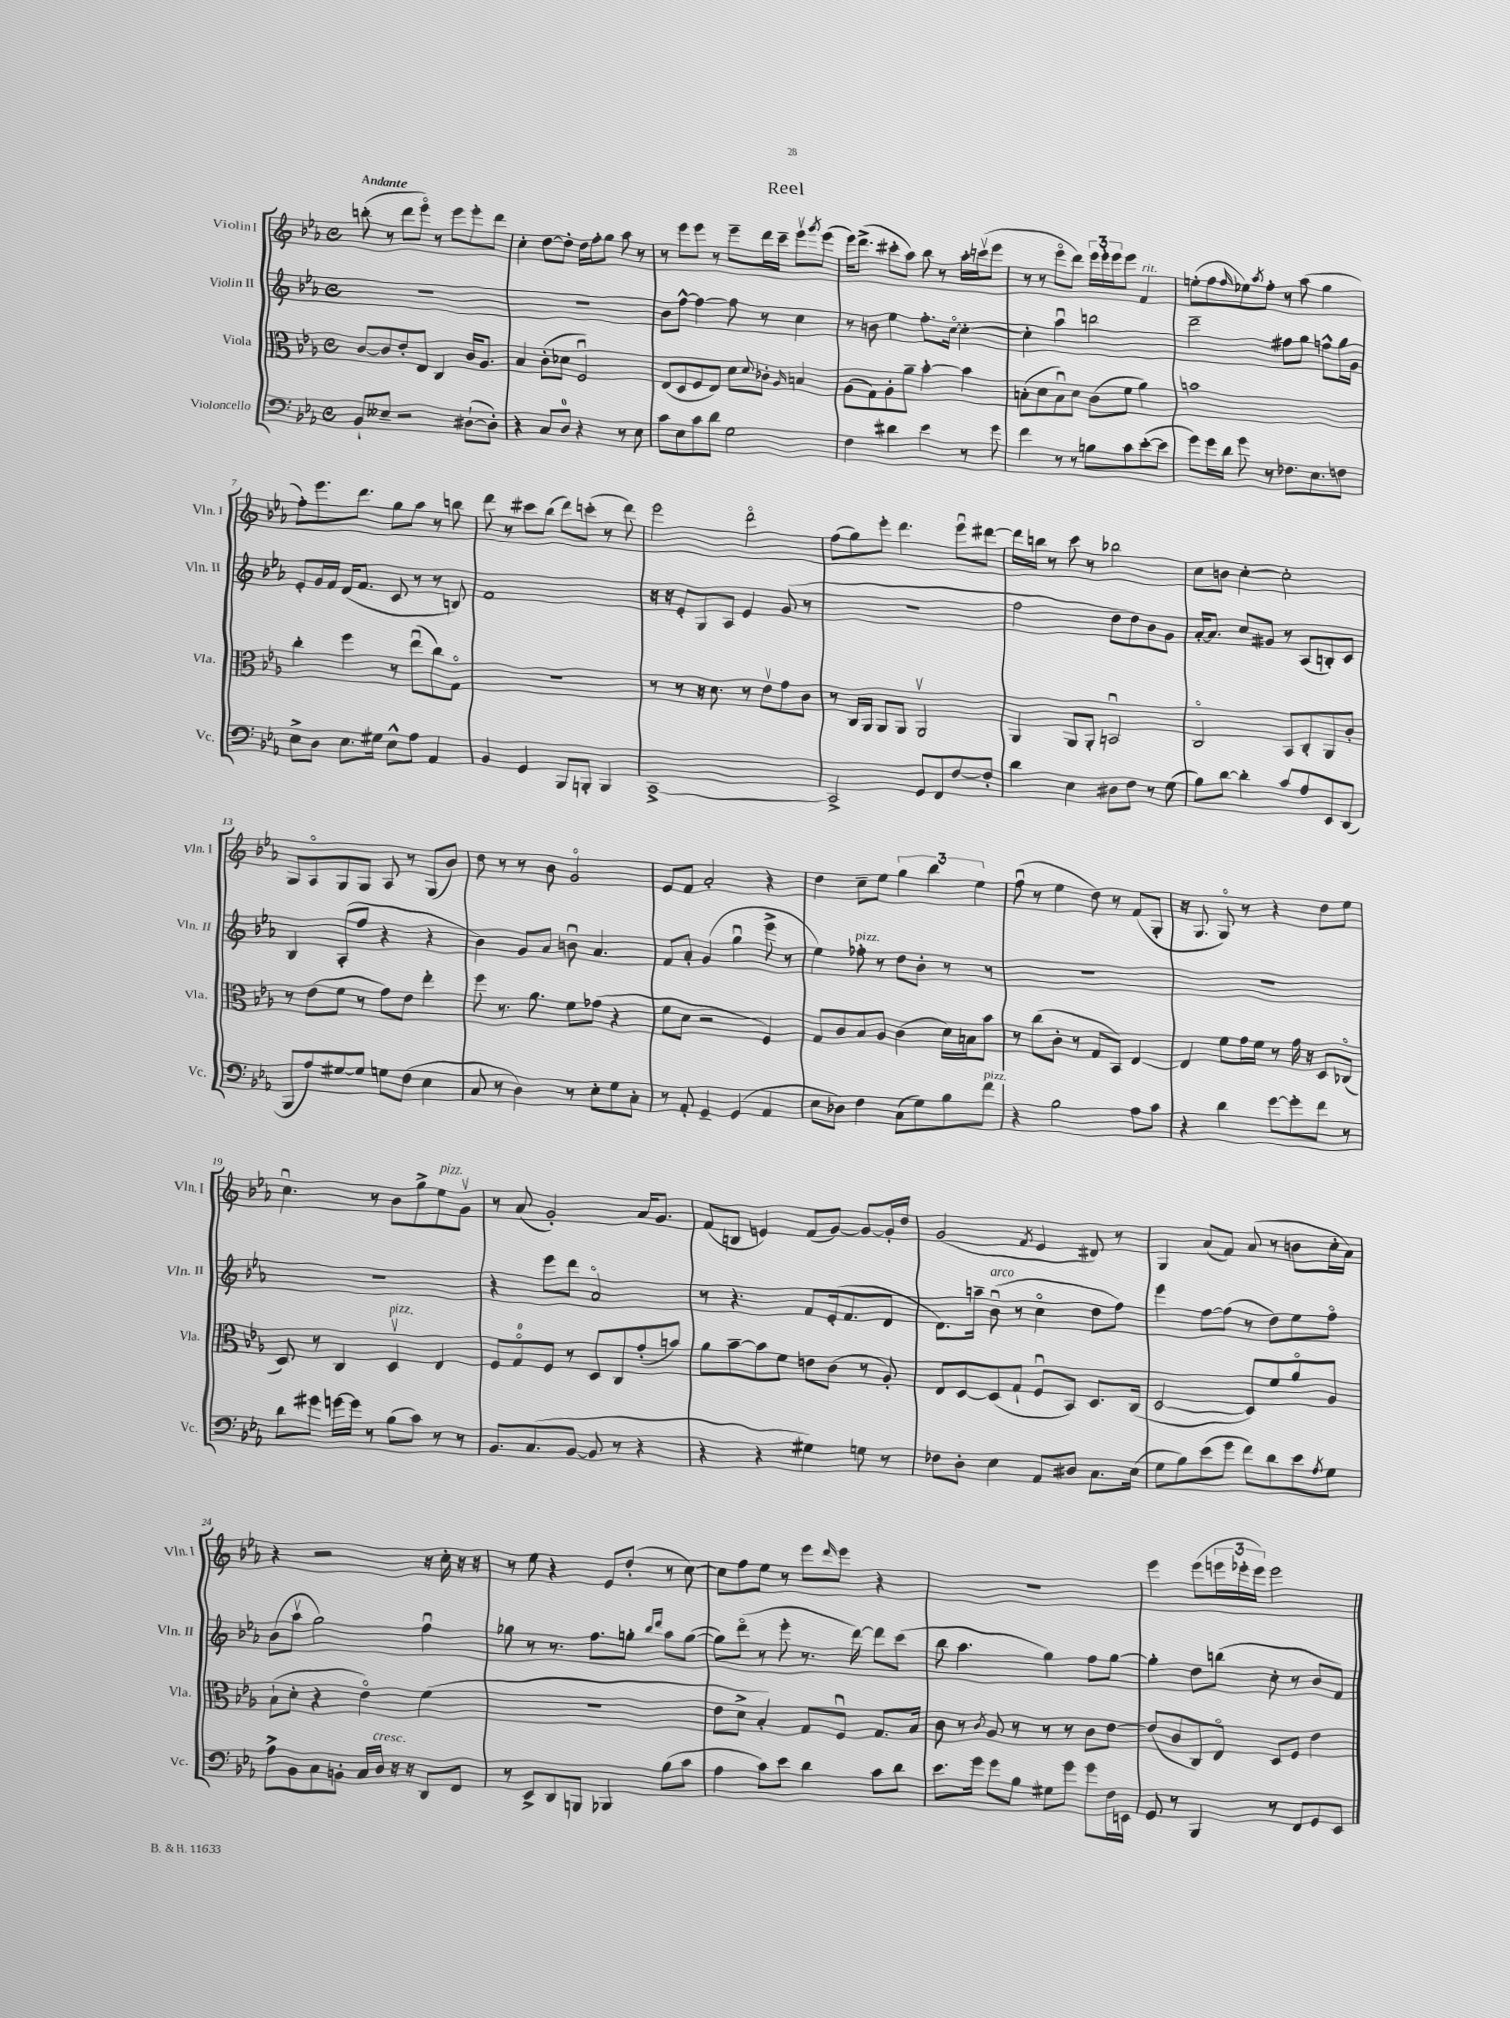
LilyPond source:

\header { title = "Reel" }
<<
\new StaffGroup <<
\new Staff = "s0" \with { instrumentName = "Violin I" shortInstrumentName = "Vln. I" } {
    \clef treble \key ees \major \defaultTimeSignature \time 4/4 \tempo "Andante"
    b''8-.( r8 d'''8 ees'''8\flageolet) r8 ees'''8 ees'''8-. d'''8 |
    c''4-. d''8~ d''8-. d''16 f''16-. g''8 aes''8 r8 |
    r8 ees'''8 ees'''8 r8 ees'''8-- d'''16 c'''16-- ees'''8\upbow \acciaccatura { g'''8 } ees'''8( |
    ees'''16) d'''8.->( cis'''8-. aes''8) bes''8 r8 aes''16-. c'''16\upbow( ees'''8 |
    r8 r8 ees'''8\flageolet d'''8) \tuplet 3/2 { ees'''16 ees'''16-. ees'''16 } ees'''8 f'4^\markup { \italic "rit." } |
    e''8-.( f''8 \grace { f''16 } ees''8) \acciaccatura { aes''8 } f''8-. r8 aes''8( g''4 |
    f''8-.) ees'''8. d'''8. g''8 aes''8 r8 b''8 |
    d'''8 r8 cis'''8 bes''8( d'''8) c'''8-.( r8 d'''8) |
    ees'''2 d'''2\flageolet |
    f''8( g''8) ees'''8-. d'''4. ees'''8\downbow dis'''8~ |
    dis'''16 b''16 r8 c'''8 r8 bes''2 |
    c''8 b'8 c''4~-. c''2-. |
    g8 aes8\flageolet g8 g8 aes8 r8 g8( bes'8) |
    d''8 r8 r8 bes'8 g'2\flageolet |
    ees'8 f'8 aes'2-. r4 |
    d''4 c''8-- ees''8 \tuplet 3/2 { g''4 bes''4 ees''4 } |
    f''8\downbow( r8 ees''4 d''8) r8 f'8( g8-. |
    r16 g8. g8\flageolet) r8 r4 d''8 ees''8 |
    c''4.\downbow r8 bes'8 g''8-> ees''8^\markup { \italic "pizz." } g'8\upbow |
    r8 aes'8( g'2-.) aes'16 g'8. |
    f'8( b8 e'4) f'8( g'8~) g'8~ g'16-. d''16 |
    g'2( \acciaccatura { f'8 } ees'4 dis'8) r8 |
    g4 aes'8( f'8) aes'8( r8 b'8 c''16-. aes'16) |
    r4 r2 r16 c''16-. r16 r16 |
    r8 ees''8 r4 ees'8 d''8-.( r8 c''8~) |
    c''8 f''8 ees''8 r8 ees'''8 \grace { d'''16 } ees'''8 r4 |
    r1 |
    ees'''4 ees'''8( \tuplet 3/2 { e'''16 ees'''16-. ees'''16) } ees'''2 \bar "|." |
}
\new Staff = "s1" \with { instrumentName = "Violin II" shortInstrumentName = "Vln. II" } {
    \clef treble \key ees \major \defaultTimeSignature \time 4/4
    R1 |
    R1 |
    bes'8 f''8~-^ f''4~ f''8 r8 c''4 |
    r8 b'8 ees''4 f''8.-. c''16~\flageolet c''4~-. |
    c''4-. aes''4\downbow b''2 |
    d'''2-- fis''8 g''8 f''8-^ g''16 g'16 |
    ees'8-. g'16 f'16 d'16( f'8. c'8 r8 r8 b8) |
    f'1 |
    r16 r16 ees'8-. g8 aes8 ees'4 g'8( r8 |
    R1 |
    f''2 d''8 d''8) bes'8 g'8 |
    aes'16~-. aes'8. c''8 gis'8 r8 aes8( b8-.) c'8 |
    bes4 aes8-.( f''8 r4 r4 |
    bes'4) g'8 aes'8 b'8\downbow aes'4. |
    f'8 aes'8-. g'4( g''4\downbow ees'''8-> r8 |
    ees''4) fes''8-.^\markup { \italic "pizz." } r8 d''8 bes'8-. r8 r8 |
    R1 |
    R1 |
    R1 |
    r4 ees'''8 d'''8 aes'2\flageolet |
    r8 r4. f'8 ees'16-.( f'8. d'8 |
    d'8.) a''16-- bes'8\downbow^\markup { \italic "arco" }( r8 c''4\flageolet d''8 f''8) |
    ees'''4 f''8~ f''8( r8 d''8) ees''8 f''8\flageolet |
    bes'8( aes''8\upbow g''2) f''4\downbow |
    ges''8 r8 r8. f''8. g''8-. \grace { bes''16 d'''16 } aes''8 g''8~( |
    g''8) d'''8\flageolet( r8 ees'''8-. r8. d'''16~) d'''8 c'''8( |
    bes''8 aes''4. g''4) f''8 g''8~ |
    g''4-. d''8 b''8( c''8-. r8 bes'8 f'8) \bar "|." |
}
\new Staff = "s2" \with { instrumentName = "Viola" shortInstrumentName = "Vla." } {
    \clef alto \key ees \major \defaultTimeSignature \time 4/4
    c'8~ c'8 ees'8-. ees8 c4 c'16 aes8. |
    bes4 c'8-.( des'8 f2\downbow) |
    ees8( d8 f8 ees8) d'8 \appoggiatura { d'8 } ces'8-. \grace { aes16 } b4 |
    aes8( g8) aes8-. aes'8-- bes'4~-. bes'4 |
    b8-.( d'8 b8\downbow) d'8 c'8( f'8 aes'4) |
    b'1 |
    c''4-. f''4 r8 ees''8\downbow( c''8) g8\flageolet |
    R1 |
    r8 r8 r16 d'8. r8 ees'8\upbow g'8 c'8 |
    r8 c16 aes,16 aes,8 aes,8 aes,2\upbow |
    aes,4 aes,8 aes,8-. b,2\downbow |
    c2\flageolet bes,8 c8-. aes,8 c'8-. |
    r8 ees'8( f'8 r8 g'8) ees'8 ees''4-. |
    f''8 r8. aes'8. f'8 ges'8( r4 |
    f'8 d'8 r2 f4) |
    g8 c'8 bes8 aes8 c'4( d'16) b16 bes'8 |
    r8 c''8( c'8-. r8 g8 bes,8) ees4~ |
    ees4 f'8 g'16 f'16 r8 g'16 r16 d8 ces8\flageolet( |
    d8) r8 c4 d4\upbow^\markup { \italic "pizz." } ees4 |
    f8 g8-0\flageolet f8 r8 d8 c8 g'8-.( b'8) |
    aes'8 bes'8~-- bes'8 f'8 e'8 c'8( r8 aes8-.) |
    ees8 d8~ d8( g8-! f8\downbow bes,8) d8. c16( |
    d2~ d8) f'8 aes'8\flageolet aes8 |
    bes8-!( d'8-. r4 ees'4\flageolet) f'4( |
    R1 |
    ees'8 d'8-> bes4-.) g8 f8\downbow g8. bes16 |
    c'8 r8 \acciaccatura { c'8 } aes8 r8 r8 r8 c'8 ees'8~ |
    ees'8( c'8 c8) ees8\flageolet d8 f8 ees'4 \bar "|." |
}
\new Staff = "s3" \with { instrumentName = "Violoncello" shortInstrumentName = "Vc." } {
    \clef bass \key ees \major \defaultTimeSignature \time 4/4
    bes,8-! eeses8-- r2 dis8~-!( dis8-.) |
    r4 c8 d8-0 r4 r8 ees8 |
    c'8 ees8 c'8 d'8 g2 |
    f4 dis'4 ees'4 r8 g'8 |
    f'4 r8 r8 b8 c'8 ees'8~-.( ees'8 |
    g'8) g'16 d'16 g'8 r8 fes8. ees8. f8 |
    ees8-> d8 ees8. gis16 ees8-^ aes8 aes,4 |
    bes,4 g,4 bes,,8 b,,8-. b,,4 |
    c,1~-> |
    c,2-> g,8 f,8 f8~ f8-. |
    d'4 ees4 dis8 f8 r8 g8( |
    bes8) d'8~ d'4-. c'8 aes8 ees,8 d,8( |
    bes,,8 aes8) gis8~ gis8 g8 f8( ees4 |
    c8 r8 d4) r8 ees8-. g8 c8-. |
    r8 aes,8-. g,4-- g,4( aes,4 |
    ees8 des8) f4 c8( g8) bes8 f'8^\markup { \italic "pizz." } |
    r4 bes2 aes8 c'8 |
    r4 d'4 g'8~ g'8-. f'8 r8 |
    d'8 gis'8 g'16~ g'16 r8 bes8( c'8) r8 r8 |
    bes,8. c8.( bes,8~ bes,8 r8 r4 |
    r4 r4 gis4) g8 r8 |
    fes8 d8-. ees4 aes,8 dis8 c8. ees16( |
    g8 bes8) ees'8( g'8 f'8) d'8 ees'8 \acciaccatura { aes8 } g8 |
    aes8-> bes,8 c8 b,8-. c16 d16^\markup { \italic "cresc." } r16 r16 d,8 f,8 |
    r8 ees,8-> d,8 b,,8 bes,,4 bes8( c'8 |
    aes4 c'8) ees'8 d'4 c'8 d'8 |
    ees'8. g'16 g'8 bes8 gis8 g'8 g'8 f16 e,16 |
    g,8 r8 bes,,4 r8 f,8 g,8 ees,8 \bar "|." |
}
>>
>>
